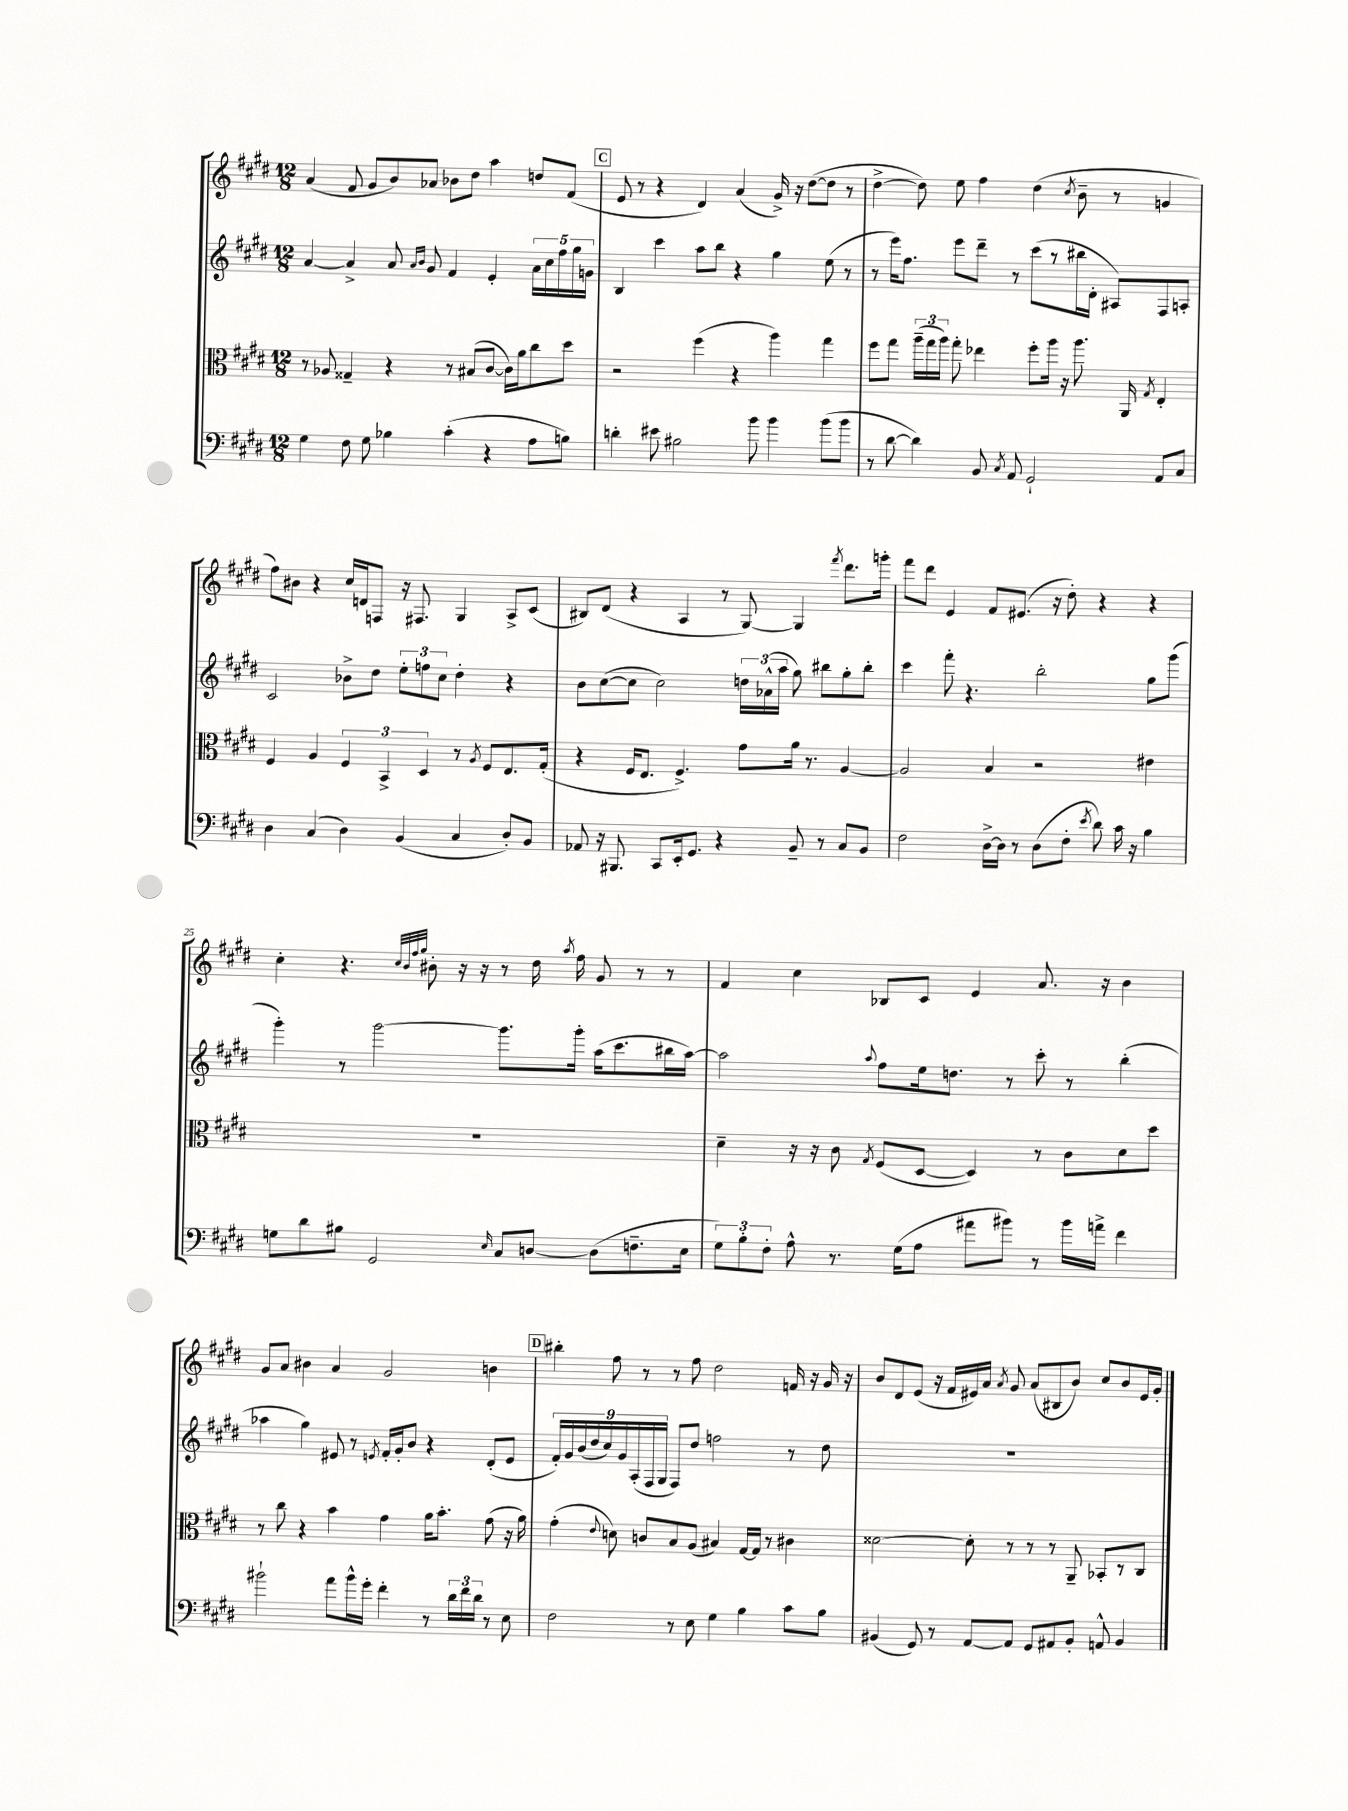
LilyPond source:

<<
\new StaffGroup <<
\new Staff = "s0" {
    \clef treble \key e \major \numericTimeSignature \time 12/8
    \autoBeamOff a'4( fis'8 gis'8[ b'8) aes'8] bes'8[ dis''8] a''4 d''8[ fis'8]( |
    \mark \markup { \box "C" } e'8 r8 r4 dis'4) a'4( gis'16->) r16 dis''8[~( dis''8] r8 |
    dis''4~-> dis''8) e''8 fis''4 dis''4( \acciaccatura { cis''8 } b'8-- r8 g'4 |
    fis''8[) bis'8] r4 cis''16[ d'16 f8] r16 fis8. gis4 a8[-> cis'8]( |
    bis8[) dis'8]( r4 a4 r8 gis8~) gis4 \acciaccatura { fis'''8 } dis'''8.[ g'''16]-. |
    fis'''8[ dis'''8] e'4 fis'8[ eis'8.]( r16 dis''8-.) r4 r4 |
    cis''4-. r4. \grace { cis''32[ b'32 fis''32 gis''32] } bis'8-. r16 r16 r8 dis''16 \acciaccatura { a''8 } fis''16 gis'8 r8 r8 |
    fis'4 cis''4 bes8[ cis'8] e'4 a'8. r16 b'4 |
    gis'8[ a'8] bis'4 a'4 gis'2 b'4 |
    \mark \markup { \box "D" } bis''4-. fis''8 r8 r8 fis''8 dis''2 f'16 r16 gis'16 r16 |
    b'8[ dis'8 e'8]( r16 fis'16[ eis'16) a'16] \acciaccatura { a'8 } gis'8 a'8[( bis8 b'8]) cis''8[ b'8 eis'16 gis'16]-. \bar "|." |
}
\new Staff = "s1" {
    \clef treble \key e \major \numericTimeSignature \time 12/8
    \autoBeamOff a'4~ a'4-> a'8 \grace { a'16[ b'16] } gis'8 fis'4 e'4-. \tuplet 5/4 { a'16[ cis''16 fis''16 gis''16 g'16] } |
    \mark \markup { \box "C" } b4 cis'''4 a''8[ b''8] r4 gis''4 e''8( r8 |
    r8 e'''16[) fis''8.] e'''8[ dis'''8]-- r8 cis'''8[( r8 bis''16 dis'16]-. ais8[) fis8 a8]-. |
    cis'2 bes'8[-> dis''8] \tuplet 3/2 { e''8[-. f''8 cis''8] } dis''4-. r4 |
    b'8[ cis''8~( cis''8] cis''2) \tuplet 3/2 { d''16[ aes'16-^( a''16] } gis''8) bis''8[ gis''8-. bis''8]-. |
    cis'''4 fis'''8-. r4. b''2-. gis''8[ gis'''8]( |
    gis'''4-.) r8 gis'''2~ gis'''8.[ gis'''16]-. a''16[( cis'''8. bis''16 a''16]~) |
    a''2 \appoggiatura { a''8 } fis''8[ e''16 d''8.] r8 cis'''8-. r8 b''4-.( |
    aes''4 gis''4) eis'8 r8 \acciaccatura { e'8 } fis'16[-. gis'16-. b'8] r4 dis'8[-.( e'8] |
    \mark \markup { \box "D" } \tuplet 9/8 { fis'16[-.) gis'16 b'16( dis''16 cis''16) gis'16 a16-.( fis16 gis16] } fis8[) dis''8] f''2 r8 dis''8 |
    R1. \bar "|." |
}
\new Staff = "s2" {
    \clef alto \key e \major \numericTimeSignature \time 12/8
    \autoBeamOff r8 aes8 gisis4-- r4 r8 bis8[( cis'8]~ cis'16[) a'16 cis''8 dis''8] |
    \mark \markup { \box "C" } r2 fis''4( r4 a''4) gis''4 |
    fis''8[ gis''8] \tuplet 3/2 { a''16[--( gis''16 a''16]) } gis''8-. ees''4 fis''8[-. a''16] r16 a''8. a,16 \acciaccatura { gis8 } e4-. |
    fis4 a4 \tuplet 3/2 { fis4 b,4-> dis4 } r8 \acciaccatura { a8 } fis8[ e8. gis16]-.( |
    r4 fis16[ e8.] fis4.->) gis'8[ a'16] r8. a4~ |
    a2 b4 r2 eis'4 |
    R1. |
    dis'4-- r16 r16 cis'8 \acciaccatura { gis8 } fis8[( dis8]~ dis4) r8 cis'8[ dis'8 dis''8] |
    r8 cis''8 r4 b'4 gis'4 a'16[ b'8.]-. gis'8( r16 a'16) |
    \mark \markup { \box "D" } gis'4-.( \appoggiatura { e'8 } d'8) c'8[ b8 a8]( bis4) gis16[~ gis16] r8 cis'4 |
    disis'2~ disis'8-. r8 r8 r8 a,8-- bes,8[-. r8 cis8] \bar "|." |
}
\new Staff = "s3" {
    \clef bass \key e \major \numericTimeSignature \time 12/8
    \autoBeamOff gis4 fis8 gis8 bes4 cis'4-.( r4 a8[ b8]) |
    \mark \markup { \box "C" } d'4-. eis'8 bis2 b'8 b'4 b'8[( b'8] |
    r8 dis'8~ dis'4) b,8 \acciaccatura { cis8 } a,8 gis,2-! a,8[ cis8] |
    dis4 cis4( dis4) b,4( cis4 dis8[-.) b,8] |
    aes,8 r16 bis,,8. cis,8[ e,16-. gis,8.] r4 b,8-- r8 cis8[ b,8] |
    fis2 dis16[~-> dis16] r8 dis8[( fis8]-. \acciaccatura { e'8 } dis'8) cis'16 r16 b4 |
    g8[ dis'8 bis8] gis,2 \grace { e16 } cis8[ d8]~ d8[( f8.-- e16] |
    \tuplet 3/2 { gis8[) b8-. fis8]-. } a8-^ r8. gis16[( a8] ais'8[ bis'8]) r8 bis'16[ a'16]-> fis'4 |
    bis'2-! a'8[ bis'16-^ gis'16]-. fis'4-. r8 \tuplet 3/2 { dis'16[ fis'16 dis'16] } r8 e8 |
    \mark \markup { \box "D" } fis2 r8 e8 gis4 b4 cis'8[ b8] |
    bis,4( gis,8) r8 a,8[~ a,8] gis,8[ ais,8 bis,8]-. a,8-^ bis,4 \bar "|." |
}
>>
>>
\layout { \context { \Score currentBarNumber = #19 \override BarNumber.break-visibility = ##(#f #t #t) barNumberVisibility = #(every-nth-bar-number-visible 5) } }
